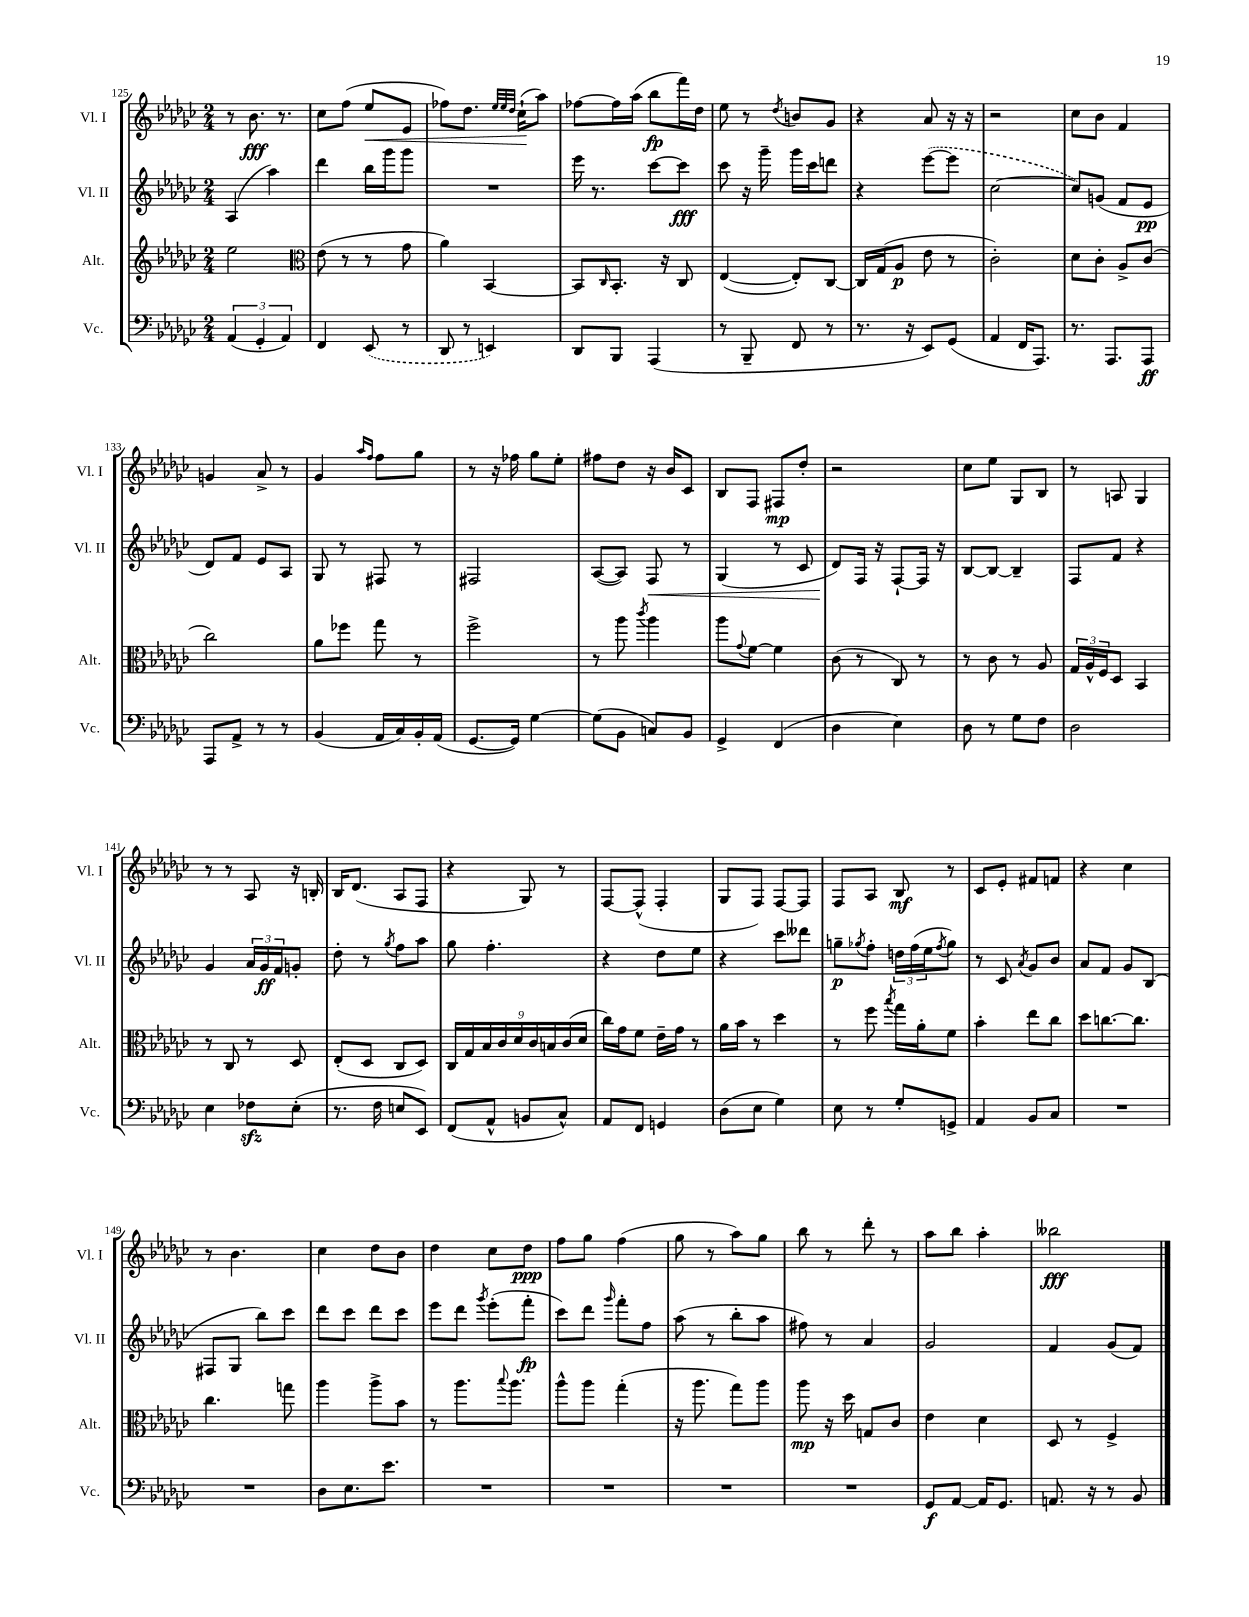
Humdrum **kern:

**kern	**dynam	**kern	**dynam	**kern	**dynam	**kern	**dynam
*part4	*part4	*part3	*part3	*part2	*part2	*part1	*part1
*staff4	*staff4	*staff3	*staff3	*staff2	*staff2	*staff1	*staff1
*I"Vc.	*	*I"Alt.	*	*I"Vl. II	*	*I"Vl. I	*
*I'Vc.	*	*I'Alt.	*	*I'Vl. II	*	*I'Vl. I	*
*clefF4	*	*clefG2	*	*clefG2	*	*clefG2	*
*k[b-e-a-d-g-c-]	*	*k[b-e-a-d-g-c-]	*	*k[b-e-a-d-g-c-]	*	*k[b-e-a-d-g-c-]	*
*M2/4	*	*M2/4	*	*M2/4	*	*M2/4	*
=125	=125	=125	=125	=125	=125	=125	=125
(6AA-/	.	2ee-\	.	(4A-/	.	8r	.
.	.	.	.	.	.	8.b-\	fff
6GG-'/	.	.	.	.	.	.	.
.	.	.	.	4aa-\)	.	.	.
.	.	.	.	.	.	8.r	.
6AA-/)	.	.	.	.	.	.	.
=126	=126	=126	=126	=126	=126	=126	=126
*	*	*clefC3	*	*	*	*	*
4FF/	.	(8e-\	.	4ddd-\	.	8cc-\L	.
.	.	8r	.	.	.	(8ff\J	.
!	!	!	!	!	!	!	!LO:HP:b
(8EE-/	.	8r	.	16bb-\LL	.	8ee-/L	<
.	.	.	.	16ggg-\J	.	.	.
8r	.	8g-\	.	8ggg-\J	.	8e-/J	.
=127	=127	=127	=127	=127	=127	=127	=127
8DD-/	.	4a-\)	.	2r	.	8ff-X\L)	.
8r	.	.	.	.	.	8.dd-\J	.
4EEn/)	.	[4BB-/	.	.	.	.	.
.	.	.	.	.	.	32qqee-/LLL	.
.	.	.	.	.	.	32qqee-/	.
.	.	.	.	.	.	32qqdd-/JJJ	.
.	.	.	.	.	.	(16cc-`\KL	.
.	.	.	.	.	.	8aa-\J)	[
=128	=128	=128	=128	=128	=128	=128	=128
8DD-/L	.	8BB-/L]	.	16eee-\	.	[8ff-X\L	.
.	.	.	.	8.r	.	.	.
.	.	16qqC-/	.	.	.	.	.
8BBB-/J	.	8.BB-'/J	.	.	.	16ff-\L]	.
.	.	.	.	.	.	(16aa-\JJ	.
(4AAA-/	.	.	.	[8ccc-\L	.	8bb-\L	fp
.	.	16r	.	.	.	.	.
.	.	8C-/	.	8ccc-\J]	fff	16fff\L)	.
.	.	.	.	.	.	16dd-\JJ	.
=129	=129	=129	=129	=129	=129	=129	=129
8r	.	([4E-/	.	8ccc-\	.	8ee-\	.
8BBB-~/	.	.	.	16r	.	8r	.
.	.	.	.	16ggg-~\	.	.	.
.	.	.	.	.	.	8qdd-/	.
8FF/	.	8E-'/L])	.	16ggg-\LL	.	8bn/L	.
.	.	.	.	16ccc-\J	.	.	.
8r	.	[8C-/J	.	8dddn\J	.	8g-/J	.
=130	=130	=130	=130	=130	=130	=130	=130
8.r	.	16C-/LL]	.	4r	.	4r	.
.	.	(16G-/J	.	.	.	.	.
.	.	8A-/J	p	.	.	.	.
16r	.	.	.	.	.	.	.
8EE-/L)	.	8e-\	.	([8eee-\L	.	8a-/	.
(8GG-/J	.	8r	.	8eee-\J]	.	16r	.
.	.	.	.	.	.	16r	.
=131	=131	=131	=131	=131	=131	=131	=131
4AA-/	.	2c-'\)	.	[2cc-\	.	2r	.
16FF/KL	.	.	.	.	.	.	.
8.AAA-/J)	.	.	.	.	.	.	.
=132	=132	=132	=132	=132	=132	=132	=132
8.r	.	8d-\L	.	8cc-/L])	.	8cc-\L	.
.	.	8c-'\J	.	(8gn/J	.	8b-\J	.
8.AAA-/L	.	.	.	.	.	.	.
.	.	8A-^/L	.	8f/L	.	4f/	.
8AAA-/J	ff	(8c-/J	.	8e-/J	pp	.	.
!!LO:LB:g=z
=133	=133	=133	=133	=133	=133	=133	=133
8AAA-/L	.	2cc-\)	.	8d-/L)	.	4gn/	.
8AA-^/J	.	.	.	8f/J	.	.	.
8r	.	.	.	8e-/L	.	8a-^/	.
8r	.	.	.	8A-/J	.	8r	.
=134	=134	=134	=134	=134	=134	=134	=134
(4BB-/	.	8a-\L	.	8G-/	.	4g-/	.
.	.	8ff-X\J	.	8r	.	.	.
.	.	.	.	.	.	16qqaa-/LL	.
.	.	.	.	.	.	16qqff/JJ	.
16AA-/LL	.	8gg-\	.	8F#X/	.	8ff\L	.
16C-/)	.	.	.	.	.	.	.
16BB-'/	.	8r	.	8r	.	8gg-\J	.
(16AA-/JJ	.	.	.	.	.	.	.
=135	=135	=135	=135	=135	=135	=135	=135
[8.GG-/L	.	2ff^\	.	2F#X/	.	8r	.
.	.	.	.	.	.	16r	.
16GG-/Jk])	.	.	.	.	.	16ff-X\	.
[4G-\	.	.	.	.	.	8gg-\L	.
.	.	.	.	.	.	8ee-'\J	.
=136	=136	=136	=136	=136	=136	=136	=136
(8G-\L]	.	8r	.	([8A-/L	.	8ff#X\L	.
8BB-\J	.	8aa-\	.	8A-/J])	.	8dd-\J	.
.	.	8qccc-/	.	.	.	.	.
!	!	!	!	!	!LO:HP:b	!	!
8Cn/L)	.	4aa-\	.	8F/	<	16r	.
.	.	.	.	.	.	16b-/KL	.
8BB-/J	.	.	.	8r	.	8c-/J	.
=137	=137	=137	=137	=137	=137	=137	=137
4GG-^/	.	8aa-\L	.	(4G-/	.	8B-/L	.
.	.	8qqg-/	.	.	.	.	.
.	.	[8f\J	.	.	.	8F/J	.
(4FF/	.	4f\]	.	8r	.	8F#X/L	mp
.	.	.	.	8c-/	.	8dd-'/J	.
=138	=138	=138	=138	=138	=138	=138	=138
4D-\	.	(8c-\	.	8d-/L)	.	2r	.
.	.	8r	.	16F/Jk	[	.	.
.	.	.	.	16r	.	.	.
4E-\)	.	8C-/)	.	[8F`/L	.	.	.
.	.	8r	.	16F/Jk]	.	.	.
.	.	.	.	16r	.	.	.
=139	=139	=139	=139	=139	=139	=139	=139
8D-\	.	8r	.	[8B-/L	.	8cc-\L	.
8r	.	8c-\	.	8B-/J_	.	8ee-\J	.
8G-\L	.	8r	.	4B-~/]	.	8G-/L	.
8F\J	.	8A-/	.	.	.	8B-/J	.
=140	=140	=140	=140	=140	=140	=140	=140
2D-\	.	24G-/LL	.	8F/L	.	8r	.
.	.	24A-^^/	.	.	.	.	.
.	.	24F/J	.	.	.	.	.
.	.	8D-/J	.	8f/J	.	8An/	.
.	.	4BB-/	.	4r	.	4G-/	.
!!LO:LB:g=z
=141	=141	=141	=141	=141	=141	=141	=141
4E-\	.	8r	.	4g-/	.	8r	.
.	.	8C-/	.	.	.	8r	.
8F-Xzz\L	.	8r	.	24a-/LL	.	8A-/	.
.	.	.	.	24g-/	ff	.	.
.	.	.	.	24f/J	.	.	.
(8E-'\J	.	8D-/	.	8gn'/J	.	16r	.
.	.	.	.	.	.	16Bn'/	.
=142	=142	=142	=142	=142	=142	=142	=142
8.r	.	(8E-'/L	.	8dd-'\	.	16B-/KL	.
.	.	.	.	.	.	(8.d-/J	.
.	.	8D-/J	.	8r	.	.	.
16F\	.	.	.	.	.	.	.
.	.	.	.	8qgg-/	.	.	.
8En/L	.	8C-/L	.	8ff\L	.	8A-/L	.
8EE-/J)	.	8D-/J)	.	8aa-\J	.	8F/J	.
=143	=143	=143	=143	=143	=143	=143	=143
(8FF/L	.	18C-/LL	.	8gg-\	.	4r	.
.	.	18G-/	.	.	.	.	.
.	.	18B-/	.	.	.	.	.
8AA-^^/J	.	.	.	4.ff'\	.	.	.
.	.	18c-/	.	.	.	.	.
.	.	18d-/	.	.	.	.	.
8BBn/L	.	.	.	.	.	8G-/)	.
.	.	18c-/	.	.	.	.	.
.	.	18Bn/	.	.	.	.	.
8C-^^/J)	.	.	.	.	.	8r	.
.	.	(18c-/	.	.	.	.	.
.	.	18d-/JJ	.	.	.	.	.
=144	=144	=144	=144	=144	=144	=144	=144
8AA-/L	.	16cc-\LL)	.	4r	.	[8F/L	.
.	.	16g-\J	.	.	.	.	.
8FF/J	.	8f\J	.	.	.	(8F^^/J]	.
4GGn/	.	16e-~\LL	.	8dd-\L	.	4F'/	.
.	.	16g-\JJ	.	.	.	.	.
.	.	8r	.	8ee-\J	.	.	.
=145	=145	=145	=145	=145	=145	=145	=145
(8D-\L	.	16a-\LL	.	4r	.	8G-/L	.
.	.	16b-\JJ	.	.	.	.	.
8E-\J	.	8r	.	.	.	8F/J)	.
4G-\)	.	4dd-\	.	8ccc-\L	.	[8F/L	.
.	.	.	.	8ddd--X\J	.	8F/J]	.
=146	=146	=146	=146	=146	=146	=146	=146
8E-\	.	8r	.	8ggn~\L	p	8F/L	.
.	.	.	.	8qgg-X/	.	.	.
8r	.	8ff\	.	8ff'\J	.	8A-/J	.
.	.	8qbb-/	.	.	.	.	.
8G-'/L	.	16gg-\LL	.	24ddn\LL	.	8B-/	mf
.	.	.	.	(24ff\	.	.	.
.	.	16a-'\J	.	.	.	.	.
.	.	.	.	24ee-\J	.	.	.
.	.	.	.	8qff/	.	.	.
8GGn^/J	.	8f\J	.	8gg-\J)	.	8r	.
=147	=147	=147	=147	=147	=147	=147	=147
4AA-/	.	4b-'\	.	8r	.	8c-/L	.
.	.	.	.	8c-/	.	8e-'/J	.
.	.	.	.	8qa-/	.	.	.
8BB-/L	.	8ee-\L	.	8g-/L	.	8f#X/L	.
8C-/J	.	8cc-\J	.	8b-/J	.	8fn/J	.
=148	=148	=148	=148	=148	=148	=148	=148
2r	.	8dd-\L	.	8a-/L	.	4r	.
.	.	[8.ccn\	.	8f/J	.	.	.
.	.	.	.	8g-/L	.	4cc-\	.
.	.	8.cc\J]	.	.	.	.	.
.	.	.	.	(8B-/J	.	.	.
!!LO:LB:g=z
=149	=149	=149	=149	=149	=149	=149	=149
2r	.	4.cc-\	.	8F#X/L	.	8r	.
.	.	.	.	8G-/J	.	4.b-\	.
.	.	.	.	8bb-\L)	.	.	.
.	.	8ggn\	.	8ccc-\J	.	.	.
=150	=150	=150	=150	=150	=150	=150	=150
8D-\L	.	4aa-\	.	8ddd-\L	.	4cc-\	.
8.E-\	.	.	.	8ccc-\J	.	.	.
.	.	8aa-^\L	.	8ddd-\L	.	8dd-\L	.
8.e-\J	.	.	.	.	.	.	.
.	.	8b-\J	.	8ccc-\J	.	8b-\J	.
=151	=151	=151	=151	=151	=151	=151	=151
2r	.	8r	.	8eee-\L	.	4dd-\	.
.	.	8.aa-\L	.	8ddd-\J	.	.	.
.	.	.	.	8qggg-/	.	.	.
.	.	.	.	(8eee-'\L	.	8cc-\L	.
.	.	8qqbb-/	.	.	.	.	.
.	.	8.aa-\J	.	.	.	.	.
.	.	.	.	8fff'\J	fp	8dd-\J	ppp
=152	=152	=152	=152	=152	=152	=152	=152
2r	.	8aa-^^\L	.	8ccc-\L)	.	8ff\L	.
.	.	8aa-\J	.	8ddd-\J	.	8gg-\J	.
.	.	.	.	16qqggg-/	.	.	.
.	.	(4gg-'\	.	8fff'\L	.	(4ff\	.
.	.	.	.	8ff\J	.	.	.
=153	=153	=153	=153	=153	=153	=153	=153
2r	.	16r	.	(8aa-\	.	8gg-\	.
.	.	8.aa-\	.	.	.	.	.
.	.	.	.	8r	.	8r	.
.	.	8gg-\L)	.	8bb-'\L	.	8aa-\L)	.
.	.	8aa-\J	.	8aa-\J	.	8gg-\J	.
=154	=154	=154	=154	=154	=154	=154	=154
2r	.	8aa-\	mp	8ff#X\)	.	8bb-\	.
.	.	16r	.	8r	.	8r	.
.	.	16dd-\	.	.	.	.	.
.	.	8Gn/L	.	4a-/	.	8ddd-'\	.
.	.	8c-/J	.	.	.	8r	.
=155	=155	=155	=155	=155	=155	=155	=155
8GG-/L	f	4e-\	.	2g-/	.	8aa-\L	.
[8AA-/J	.	.	.	.	.	8bb-\J	.
16AA-/KL]	.	4d-\	.	.	.	4aa-'\	.
8.GG-/J	.	.	.	.	.	.	.
=156	=156	=156	=156	=156	=156	=156	=156
8.AAn/	.	8D-/	.	4f/	.	2bb--X\	fff
.	.	8r	.	.	.	.	.
16r	.	.	.	.	.	.	.
8r	.	4F^/	.	(8g-/L	.	.	.
8BB-/	.	.	.	8f/J)	.	.	.
==	==	==	==	==	==	==	==
*-	*-	*-	*-	*-	*-	*-	*-
